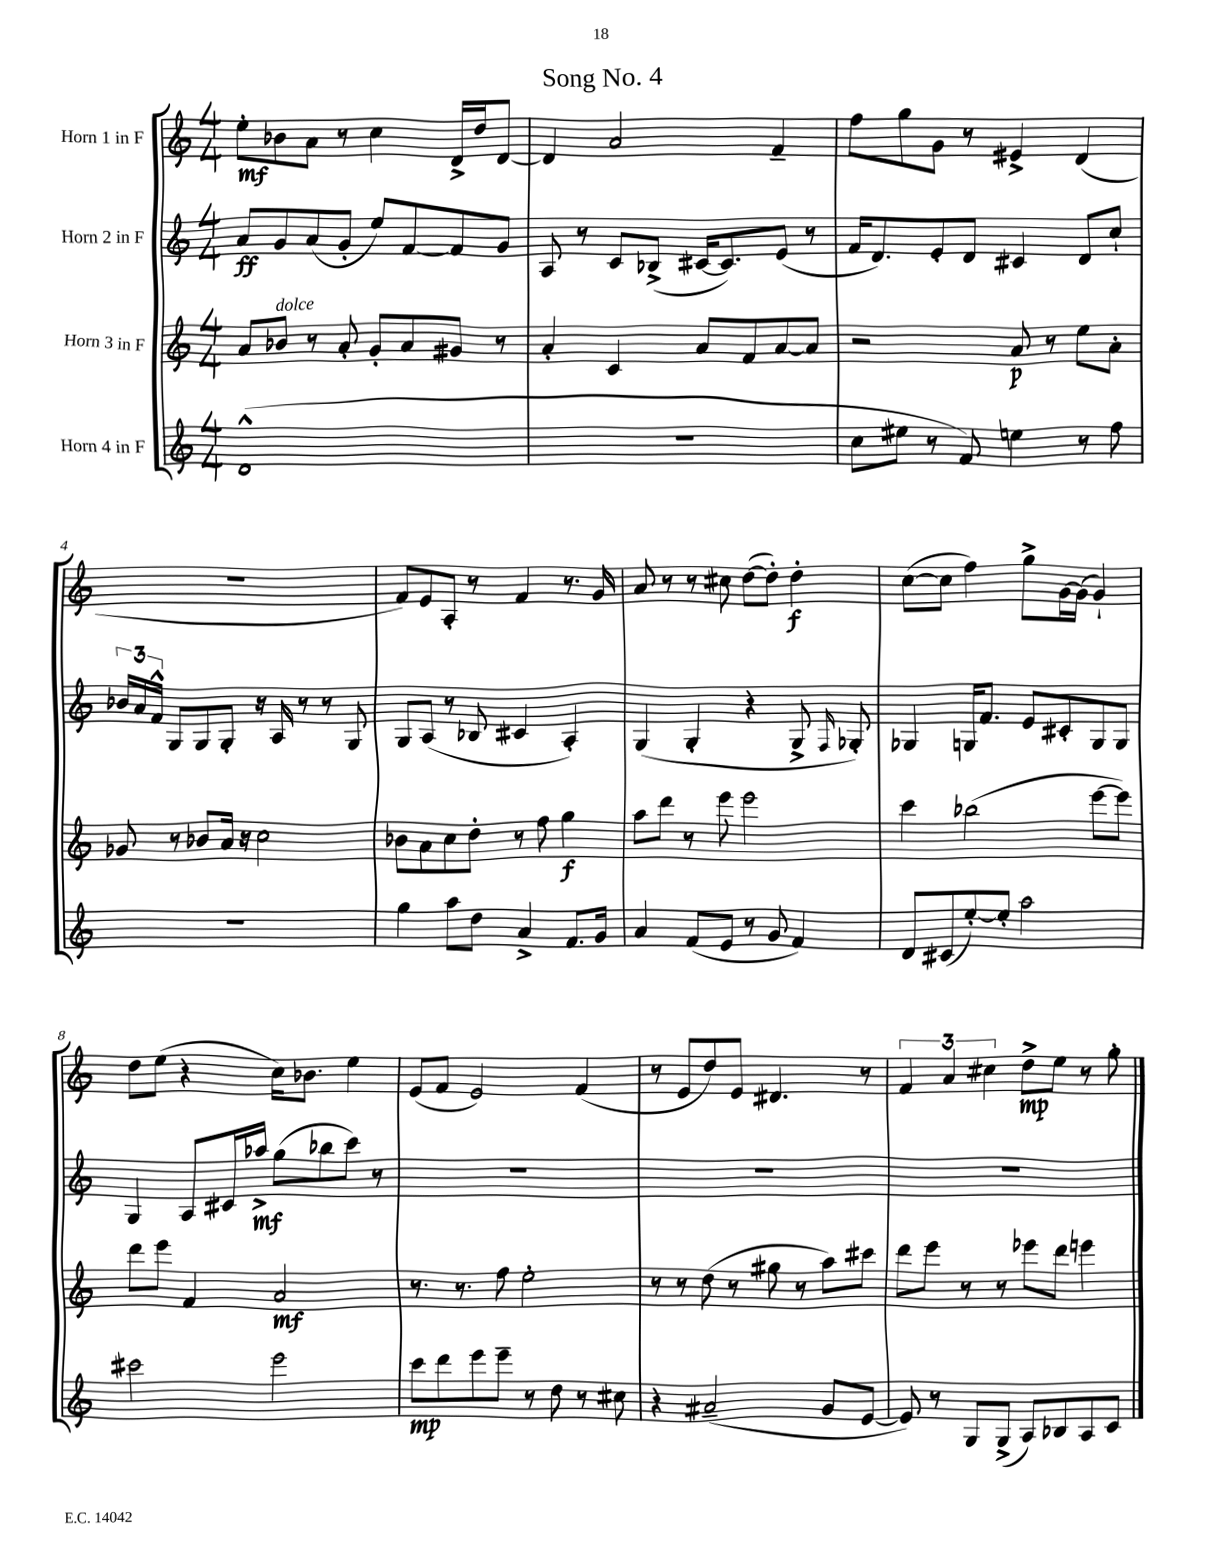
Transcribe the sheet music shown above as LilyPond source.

\header { title = "Song No. 4" }
<<
\new StaffGroup <<
\new Staff = "s0" \with { instrumentName = "Horn 1 in F" } {
    \clef treble \key c \major \numericTimeSignature \time 4/4
    \autoBeamOff e''8[-.\mf bes'8 a'8] r8 c''4 d'16[-> d''16 d'8]~ |
    d'4 a'2 f'4-- |
    f''8[ g''8 g'8] r8 eis'4-> d'4( |
    r1 |
    f'8[) e'8 a8]-. r8 f'4 r8. g'16 |
    a'8 r8 r8 cis''8 d''8[~( d''8]-.) d''4-.\f |
    c''8[~( c''8] f''4) g''8[-> g'16~ g'16]( g'4-!) |
    d''8[ e''8]( r4 c''16[) bes'8.] e''4 |
    e'8[( f'8] e'2) f'4( |
    r8 e'8[ d''8) e'8] dis'4. r8 |
    \tuplet 3/2 { f'4 a'4 cis''4 } d''8[->\mp e''8] r8 g''8-. \bar "|." |
}
\new Staff = "s1" \with { instrumentName = "Horn 2 in F" } {
    \clef treble \key c \major \numericTimeSignature \time 4/4
    \autoBeamOff a'8[\ff g'8 a'8( g'8]-. e''8[) f'8~ f'8 g'8] |
    a8 r8 c'8[ bes8]->( cis'16[~ cis'8.) e'8]( r8 |
    f'16[ d'8.) e'8-. d'8] cis'4 d'8[ c''8]-! |
    \tuplet 3/2 { bes'16[ a'16 f'16]-^ } g8[ g8 g8]-. r16 a16 r8 r8 g8 |
    g8[ a8]( r8 bes8 cis'4 a4-.) |
    g4( g4-. r4 g8-> \grace { f16 } ges8-.) |
    ges4 g16[ f'8.] e'8[ cis'8-. g8 g8] |
    g4 a8[ cis'16 aes''16]->\mf g''8[( bes''8 c'''8]) r8 |
    R1 |
    R1 |
    R1 \bar "|." |
}
\new Staff = "s2" \with { instrumentName = "Horn 3 in F" } {
    \clef treble \key c \major \numericTimeSignature \time 4/4
    \autoBeamOff a'8[ bes'8]^\markup { \italic "dolce" } r8 a'8-. g'8[-. a'8 gis'8] r8 |
    a'4-. c'4 a'8[ f'8 a'8~ a'8] |
    r2 a'8\p r8 e''8[ a'8]-. |
    ges'8 r8 bes'8[ a'16] r16 c''2 |
    bes'8[ a'8 c''8 d''8]-. r8 f''8 g''4\f |
    a''8[ d'''8] r8 e'''8 e'''2 |
    c'''4 bes''2( e'''8[~ e'''8]) |
    d'''8[ e'''8] f'4 a'2\mf |
    r8. r8. f''8 e''2-. |
    r8 r8 d''8( r8 gis''8 r8 a''8[) cis'''8] |
    d'''8[ e'''8] r8 r8 ees'''8[ d'''8] e'''4 \bar "|." |
}
\new Staff = "s3" \with { instrumentName = "Horn 4 in F" } {
    \clef treble \key c \major \numericTimeSignature \time 4/4
    \autoBeamOff d'1-^( |
    R1 |
    c''8[ eis''8] r8 f'8) e''4 r8 f''8 |
    R1 |
    g''4 a''8[ d''8] a'4-> f'8.[ g'16] |
    a'4 f'8[( e'8] r8 g'8 f'4) |
    d'8[ cis'8( e''8~-.) e''8]-. a''2 |
    cis'''2 e'''2 |
    c'''8[\mp d'''8 e'''8 e'''8]-- r8 d''8 r8 cis''8 |
    r4 ais'2--( g'8[ e'8]~ |
    e'8) r8 g8[ g8]->( a8[) bes8 a8 c'8] \bar "|." |
}
>>
>>
